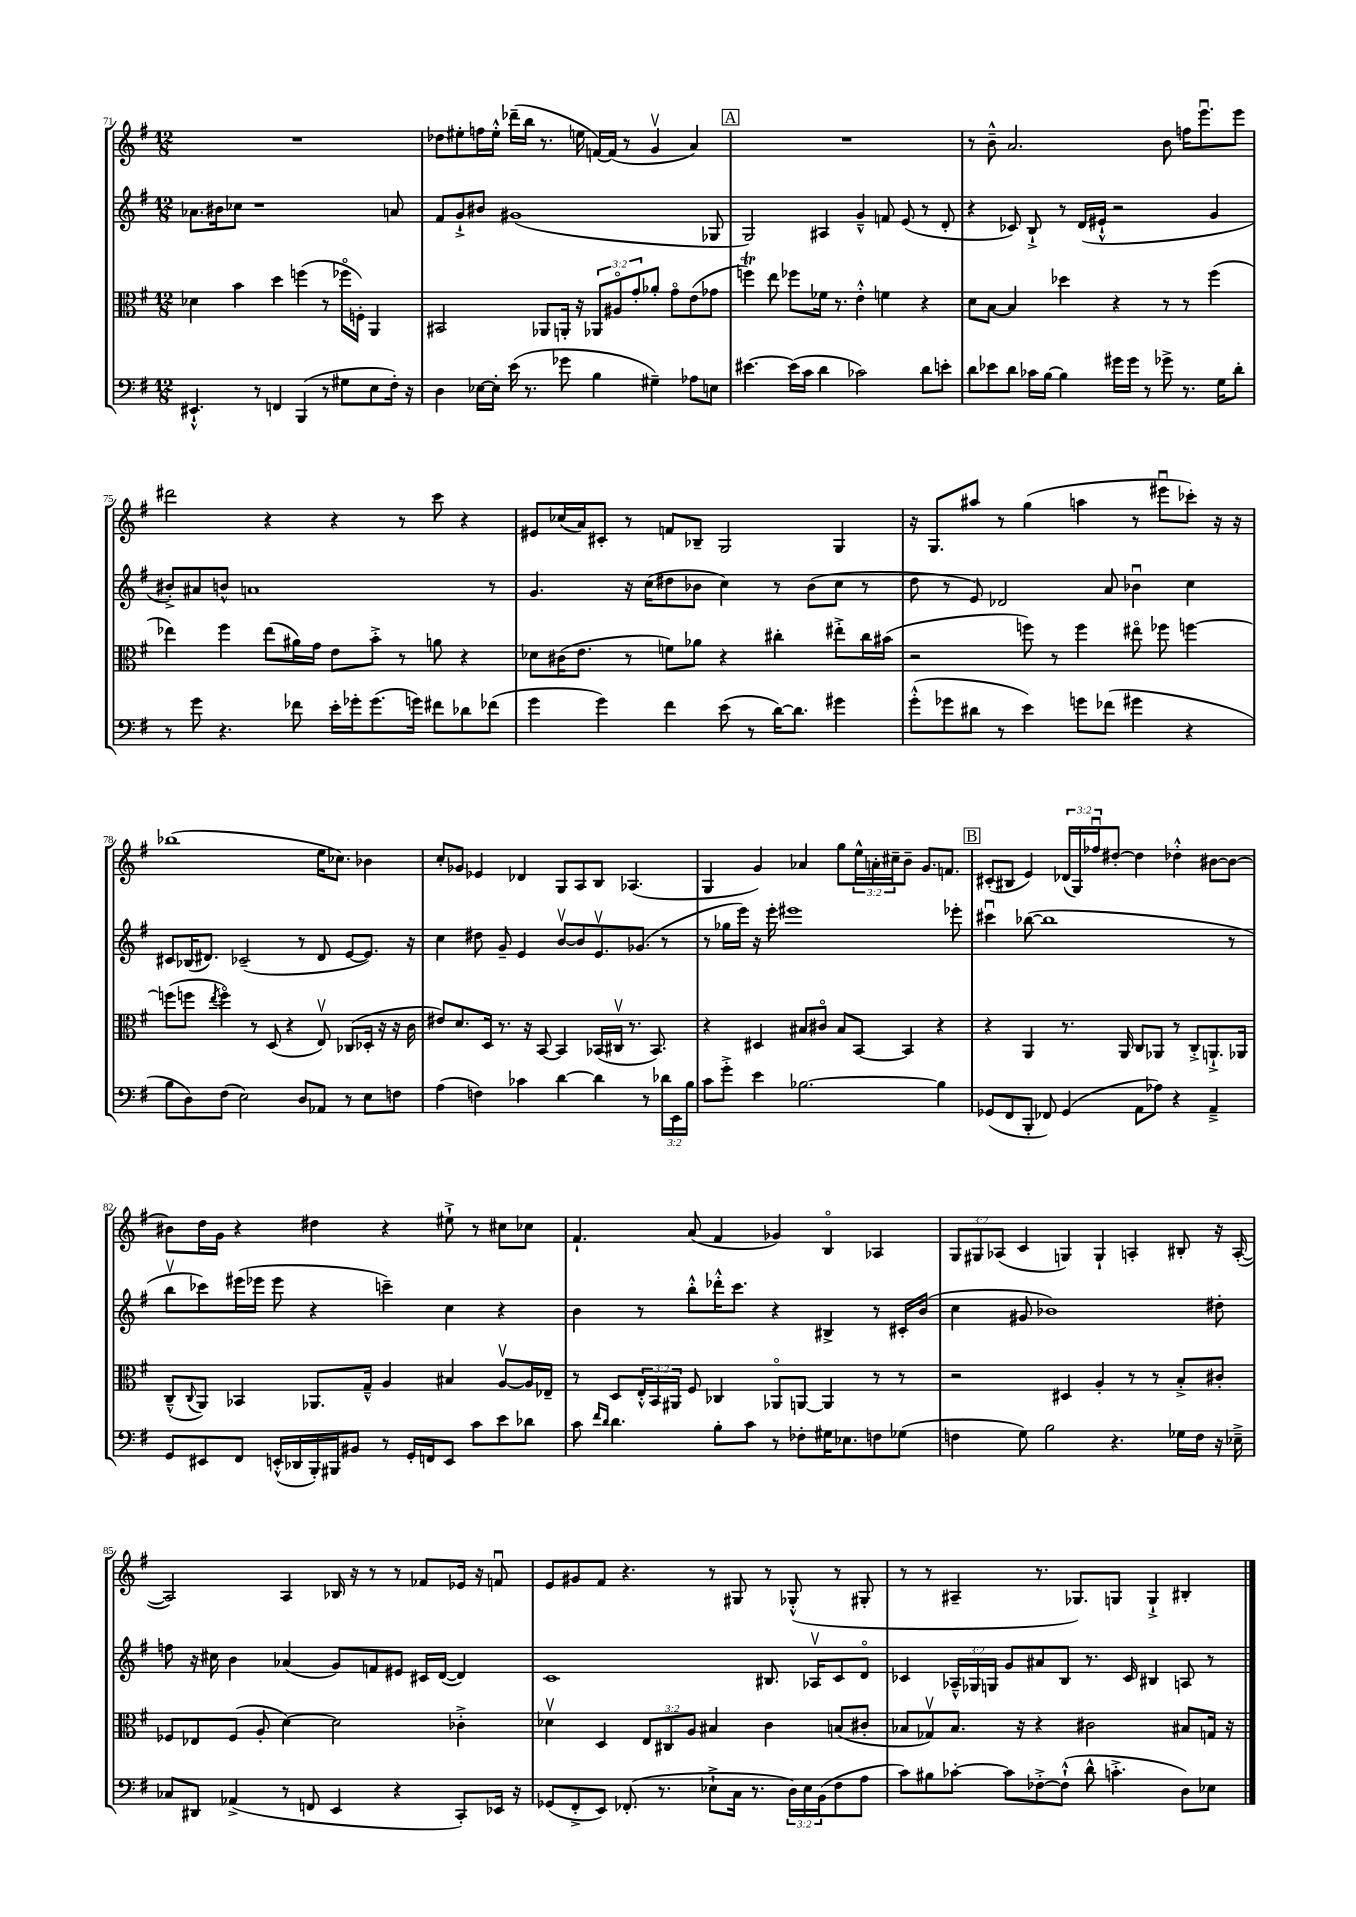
<<
\new StaffGroup <<
\new Staff = "s0" {
    \clef treble \key g \major \numericTimeSignature \time 12/8 \override Staff.TupletNumber.text = #tuplet-number::calc-fraction-text
    R1. |
    des''8 eis''8-. f''16 eis''16-.-^ des'''16--( b''16 r8. e''16 f'16~) f'16( r8 g'4\upbow a'4) |
    \mark \markup { \box "A" } R1. |
    r8 b'8---^ a'2. b'8 f''16 e'''8.\downbow e'''8 |
    dis'''2 r4 r4 r8 c'''8 r4 |
    eis'8 ces''16( a'16) cis'8-. r8 f'8 bes8-- g2 g4 |
    r16 g8. ais''8 r8 g''4( a''4 r8 eis'''8\downbow ces'''8-.) r16 r16 |
    bes''1( e''16 ces''8.) bes'4 |
    c''8-. ges'8 ees'4 des'4 g8 a8 b8 aes4.( |
    g4 g'4) aes'4 g''8 \tuplet 3/2 { e''16-^ a'16-. cis''16-- } b'8-- g'8. f'8. |
    \mark \markup { \box "B" } cis'8-.( bis8 e'4) \tuplet 3/2 { des'16( g16) fes''16\downbow } dis''8~-. dis''4 des''4-.-^ bis'8~ bis'8~ |
    bis'8 d''16 g'16 r4 dis''4 r4 eis''8-!-> r8 cis''8 ces''8 |
    fis'4.-! a'8( fis'4 ges'4) b4\flageolet aes4 |
    \tuplet 3/2 { g8 gis8 aes8( } c'4 g4) g4-! a4-. bis8-. r16 a16~-.( |
    a2) a4 bes16 r16 r8 r8 fes'8 ees'16 r16 f'8\downbow |
    e'8 gis'8 fis'8 r4. r8 gis8 r8 ges8-.-^( r8 gis8-. |
    r8 r8 ais4-- r8. ges8.) g8 g4-!-> bis4-. \bar "|." |
}
\new Staff = "s1" {
    \clef treble \key g \major \numericTimeSignature \time 12/8 \override Staff.TupletNumber.text = #tuplet-number::calc-fraction-text
    aes'8. bis'16 ces''8 r1 a'8 |
    fis'8 g'8-!-> bis'8 gis'1( ges8 |
    \mark \markup { \box "A" } g2) ais4 g'4---^ f'8 e'8( r8 d'8-. |
    r4 ces'8) b8-!-> r8 d'16( eis'16-!-^ r2 g'4 |
    bis'8-.->) ais'8 b'8-^ a'1 r8 |
    g'4. r16 c''16( dis''8 bes'8 c''4) r8 bes'8( c''8 r8 |
    d''8 r8 e'8) des'2 a'8 bes'4\downbow c''4 |
    cis'8 bes16( dis'8.) ces'2--( r8 dis'8 e'8~ e'8.) r16 |
    c''4 dis''8 g'8-- e'4 b'8~\upbow b'8 e'8.\upbow ges'8.( r8 |
    r8 ges''16 e'''16) r16 e'''16-. eis'''1 ees'''8-. |
    \mark \markup { \box "B" } cis'''4\downbow bes''8~( bes''1 r8 |
    b''8\upbow ces'''8) eis'''16( ees'''16 ees'''8 r4 c'''4--) c''4 r4 |
    b'4 r8 b''8-.-^ des'''16-.-^ c'''8. r4 bis4-> r8 cis'16-. b'16( |
    c''4 gis'8 bes'1) dis''8-. |
    f''8 r16 cis''16 b'4 aes'4( g'8) f'8 eis'8 cis'16 d'16~( d'4) |
    c'1 bis8. aes16\upbow c'8 d'8\flageolet |
    ces'4 \tuplet 3/2 { aes16---^ ges16 g16 } g'8 ais'8 b8 r8. ces'16 bis4 a8 r8 \bar "|." |
}
\new Staff = "s2" {
    \clef alto \key g \major \numericTimeSignature \time 12/8 \override Staff.TupletNumber.text = #tuplet-number::calc-fraction-text
    des'4 b'4 d''4 f''4( r8 fes''16\flageolet f16-.) a,4 |
    bis,2 aes,8 a,16-. r16 \tuplet 3/2 { aes,8 ais8\flageolet g'8-. } aes'8-. g'8\flageolet e'8( ges'8 |
    \mark \markup { \box "A" } f''4\trill) e''8 fes''8 fes'16 r8. e'4-.-^ f'4 r4 |
    d'8 b8~ b4 des''4 r4 r8 r8 fis''4( |
    ees''4) fis''4 ees''8( ais'16) g'16 e'8 b'8-.-> r8 a'8 r4 |
    des'8 cis'16( e'8. r8 f'8) aes'8 r4 cis''4-. eis''8-.-> cis''16 bis'16( |
    r2 f''8) r8 f''4 eis''8\flageolet fes''8 f''4~ |
    f''8( f''8 \acciaccatura { e''8 } f''4\flageolet) r8 d8( r4 e8\upbow) ces8( des16-. r16 r16 c'16 |
    eis'8) d'8. d16 r8. r16 b,8~ b,4 bes,16( cis16\upbow r8. bes,8.) |
    r4 dis4 bis8 cis'8\flageolet bis8 b,8~ b,4 r4 |
    \mark \markup { \box "B" } r4 a,4 r8. a,16 c8 aes,8 r8 c8-.-> a,8.-!-> aes,16 |
    c8---^( \appoggiatura { c8 } a,8) bes,4 aes,8. g16---^ a4 bis4 a8~\upbow a16 ees16-- |
    r8 d8 \tuplet 3/2 { e16-.-^ b,16 ais,16 } fis8 ces4 aes,8\flageolet a,8~ a,4 r8 r8 |
    r2 dis4 a4-. r8 r8 b8-.-> cis'8-. |
    fes8 ees8 fes8( a8-. d'4~) d'2 ces'4-.-> |
    des'4\upbow d4 \tuplet 3/2 { e8 cis8 a8 } bis4 c'4 b8( cis'8-. |
    bes8 ges8\upbow) bes8. r16 r4 cis'2 bis8 g16 r16 \bar "|." |
}
\new Staff = "s3" {
    \clef bass \key g \major \numericTimeSignature \time 12/8 \override Staff.TupletNumber.text = #tuplet-number::calc-fraction-text
    eis,4.-!-^ r8 f,4 b,,4( r8 gis8 e8 fis16-.) r16 |
    d4 ees16~ ees16-. e'16( r8. ges'8 b4 gis4--) aes8 e8 |
    \mark \markup { \box "A" } eis'4.~ eis'16( c'16 d'4 ces'2) d'8 e'8-. |
    d'8 ees'8 d'8 ces'16 b16~ b4 gis'16 gis'16 r8 ges'8-> r8. g16 d'8-. |
    r8 g'8 r4. fes'8 e'16-. ges'16-. ges'8.( g'16) fis'8 des'8 fes'8( |
    g'4 g'4) fis'4 e'8( r8 d'16~) d'8. gis'4 |
    g'8-.-^( ges'8 dis'8 r8 e'4) g'8 fes'8( gis'4 r4 |
    b8 d8) fis8( e2) d8 aes,8 r8 e8 f8 |
    a4( f4) ces'4 d'4~ d'4 r8 \tuplet 3/2 { des'16 e,16 b16 } |
    c'8 g'8-.-> e'4 bes2.~ bes4 |
    \mark \markup { \box "B" } ges,8( fis,8 b,,8-. fes,8) ges,4( a,8 aes8) r4 a,4---> |
    g,8 eis,8 fis,8 e,16-.-^( des,16 b,,16-.) bis,,16 bis,8 r8 g,16-. f,16 e,8 c'8 e'8 des'8 |
    c'8 \grace { fis'16 d'16 } d'4. b8-. c'8 r8 fes8-. gis16 ees8. f8 ges8( |
    f4 g8) b2 r4. ges16 f16 r16 ees16---> |
    ces8 dis,8 aes,4->( r8 f,8 e,4 r4 c,8-.) ees,16 r16 |
    ges,8( fis,8-.-> e,8) fes,8.-.( r8. ees8-!-> c16 r8. \tuplet 3/2 { d16) ees16 b,16( } fis8 a8 |
    c'8) bis8 ces'8~-. ces'8 fes8~-.-> fes8-!-^( d'8-^ c'4.-.-> d8) ees8 \bar "|." |
}
>>
>>
\layout { \context { \Score currentBarNumber = #71 } }
